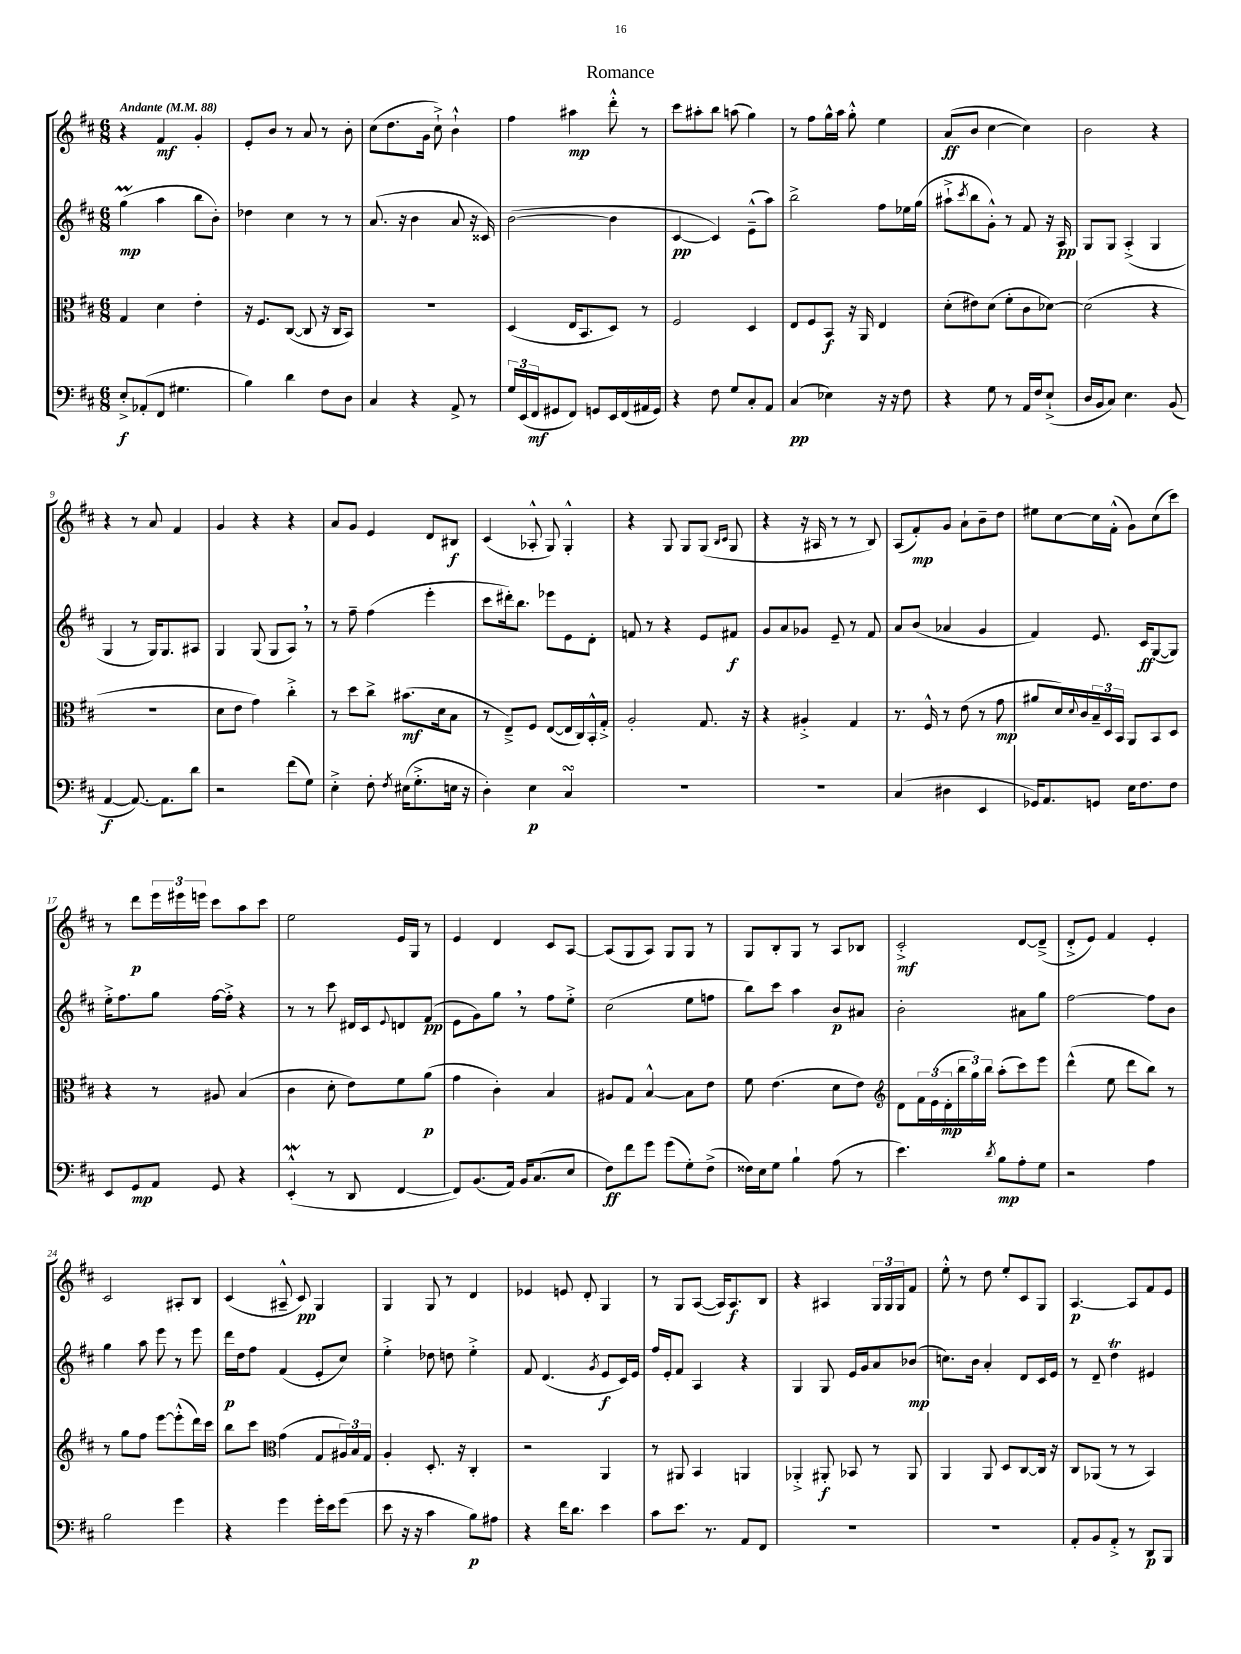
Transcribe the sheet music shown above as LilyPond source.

\header { title = "Romance" }
<<
\new StaffGroup <<
\new Staff = "s0" {
    \clef treble \key d \major \numericTimeSignature \time 6/8 \tempo "Andante" 4 = 88
    r4 fis'4\mf g'4-. |
    e'8-. b'8 r8 a'8 r8 b'8-. |
    cis''8( d''8. g'16 cis''8-!->) b'4-!-^ |
    fis''4 ais''4\mp d'''8-.-^ r8 |
    cis'''8 ais''8-. b''8 a''8( g''4) |
    r8 fis''8 g''16-^ a''16 g''8-.-^ e''4 |
    a'8\ff( b'8 cis''4~ cis''4) |
    b'2 r4 |
    r4 r8 a'8 fis'4 |
    g'4 r4 r4 |
    a'8 g'8 e'4 d'8 bis8\f |
    cis'4( aes8-.-^ g8) g4-.-^ |
    r4 g8 g8 g8( \grace { b16 cis'16 } g8 |
    r4 r16 ais16 r8 r8 b8) |
    a8( fis'8-.\mp) g'8 a'8-! b'8-- d''8 |
    eis''8 cis''8~ cis''16 fis'16-.-^( g'8) cis''8( cis'''8) |
    r8 d'''8\p \tuplet 3/2 { e'''16 eis'''16 e'''16 } cis'''8 a''8 cis'''8 |
    e''2 e'16 g16 r8 |
    e'4 d'4 cis'8 a8~ |
    a8( g8 a8) g8 g8 r8 |
    g8 b8-. g8 r8 a8 bes8 |
    cis'2-.->\mf d'8~ d'8--->( |
    d'8-.-> e'8) fis'4 e'4-. |
    cis'2 ais8-. b8 |
    cis'4( ais8---^ cis'8\pp) g4 |
    g4 g8 r8 d'4 |
    ees'4 e'8 d'8-. g4 |
    r8 g8 a8~( a16) a8.\f b8 |
    r4 ais4 \tuplet 3/2 { g16 g16 g16 } fis'8 |
    e''8-.-^ r8 d''8 e''8-. cis'8 g8 |
    a4.~\p a8 fis'8 e'8 \bar "|." |
}
\new Staff = "s1" {
    \clef treble \key d \major \numericTimeSignature \time 6/8
    g''4\prall\mp( a''4 b''8 b'8-.) |
    des''4 cis''4 r8 r8 |
    a'8.( r16 b'4 a'8 r16 cisis'16) |
    b'2~( b'4 |
    cis'4~\pp cis'4) e'8---^( a''8) |
    b''2-> fis''8 ees''16 g''16( |
    ais''8-!-> \acciaccatura { cis'''8 } b''8 g'8-.-^) r8 fis'8 r16 a16\pp |
    g8 g8 a4-.->( g4 |
    g4 r8 g16) g8. ais8 |
    g4 g8( g8 a8) \breathe r8 |
    r8 fis''8-- fis''4( e'''4-. |
    cis'''8 dis'''16-.) b''8. ees'''8 e'8 d'8-. |
    f'8 r8 r4 e'8 fis'8\f |
    g'8 a'8 ges'8 e'8-- r8 fis'8 |
    a'8 b'8( aes'4 g'4 |
    fis'4) e'8. cis'16\ff g8~( g8) |
    e''16-.-> fis''8. g''8 fis''16~ fis''16-.-> r4 |
    r8 r8 cis'''8 dis'16 cis'16 \appoggiatura { e'8 } d'8 fis'8\pp( |
    e'8 g'8) g''8 \breathe r8 fis''8 e''8-.-> |
    cis''2( e''8 f''8 |
    b''8) cis'''8 a''4 b'8\p ais'8 |
    b'2-. ais'8 g''8 |
    fis''2~ fis''8 b'8 |
    g''4 a''8 e'''8 r8 e'''8 |
    d'''16\p d''16 fis''8 fis'4( e'8-. cis''8) |
    e''4-.-> des''8 d''8 e''4-.-> |
    fis'8 d'4.( \acciaccatura { g'8 } e'8\f cis'16) e'16 |
    fis''16 e'16-. fis'8 a4 r4 |
    g4 g8 e'16 g'16 a'8 bes'8\mp( |
    c''8.) b'16 a'4-. d'8 cis'16 e'16 |
    r8 d'8-- d''4\trill eis'4 \bar "|." |
}
\new Staff = "s2" {
    \clef alto \key d \major \numericTimeSignature \time 6/8
    g4 d'4 e'4-. |
    r16 fis8. cis8~( cis8 r16 cis16 b,8) |
    R2. |
    d4( e16 b,8. d8) r8 |
    fis2 d4 |
    e8 fis8 b,8\f r16 a,16 e4 |
    d'8-.( eis'8) d'8( fis'8-. cis'8 des'8~) |
    des'2( r4 |
    R2. |
    d'8 e'8 g'4) cis''4-.-> |
    r8 d''8 cis''8-> bis'8.\mf( d'16 b8 |
    r8 e8--->) fis8 e8~( e16 cis16) b,16-.-^ g16-.-> |
    a2-. g8. r16 |
    r4 ais4-.-> g4 |
    r8. fis16-^ r8 e'8( r8 g'8\mp |
    ais'8 d'16) \appoggiatura { d'8 } cis'16 \tuplet 3/2 { b16-- d16 b,16 } a,8 b,8 d8 |
    r4 r8 ais8 b4( |
    cis'4 d'8-. e'8) fis'8 a'8\p( |
    g'4 cis'4-.) b4 |
    ais8 g8 b4~-^ b8 e'8 |
    fis'8 e'4.( d'8 e'8) |
    \clef treble d'8 \tuplet 3/2 { fis'16 e'16( d'16-.\mp } \tuplet 3/2 { b''16 g''16) b''16 } a''8-.( cis'''8) e'''8 |
    d'''4-^( e''8 d'''8 b''8) r8 |
    r8 g''8 fis''8 e'''8~ e'''8-.-^( d'''16) cis'''16 |
    b''8 cis'''8 \clef alto g'4( g8 \tuplet 3/2 { ais16) b16 g16 } |
    a4-. d8.-. r16 cis4-. |
    r2 a,4 |
    r8 ais,8 b,4 a,4 |
    aes,4-.-> ais,8-.\f bes,8 r8 ais,8 |
    a,4 a,8 d8 cis8~ cis16 r16 |
    cis8 aes,8( r8 r8 b,4) \bar "|." |
}
\new Staff = "s3" {
    \clef bass \key d \major \numericTimeSignature \time 6/8
    e8-.->\f aes,8-.( fis,8 gis4. |
    b4) d'4 fis8 d8 |
    cis4 r4 a,8-> r8 |
    \tuplet 3/2 { g16 e,16( fis,16\mf } gis,8 fis,8) g,8 e,16 fis,16( ais,16 g,16) |
    r4 fis8 g8 cis8-. a,8 |
    cis4\pp( ees4) r16 r16 fis8 |
    r4 g8 r8 a,16 fis16 e8-!->( |
    d16 b,16 cis8) e4. b,8( |
    a,4~\f a,8.~) a,8. d'8 |
    r2 fis'8( g8) |
    e4-.-> fis8-. \acciaccatura { fis8 } eis16( g8.-.-> e16 r16 |
    d4-.) e4\p cis4\turn |
    R2. |
    R2. |
    cis4( dis4 e,4 |
    ges,16) a,8. g,8 e16 fis8. fis8 |
    e,8 g,8\mp a,8 g,8 r4 |
    e,4-.-^\mordent( r8 d,8 fis,4~ |
    fis,8) b,8.( a,16) b,16 cis8.( e8 |
    fis8\ff) fis'8 g'8 g'8( g8-.) fis8->( |
    fisis16) e16 g8 b4-! a8( r8 |
    e'4.) \acciaccatura { d'8 } b8\mp a8-. g8 |
    r2 a4 |
    b2 g'4 |
    r4 g'4 g'16-. e'16 g'8( |
    e'8 r16 r16 cis'4 b8\p) ais8 |
    r4 fis'16 d'8. e'4 |
    cis'8 e'8. r8. a,8 fis,8 |
    R2. |
    R2. |
    a,8-. b,8 a,8-.-> r8 d,8\p b,,8 \bar "|." |
}
>>
>>
